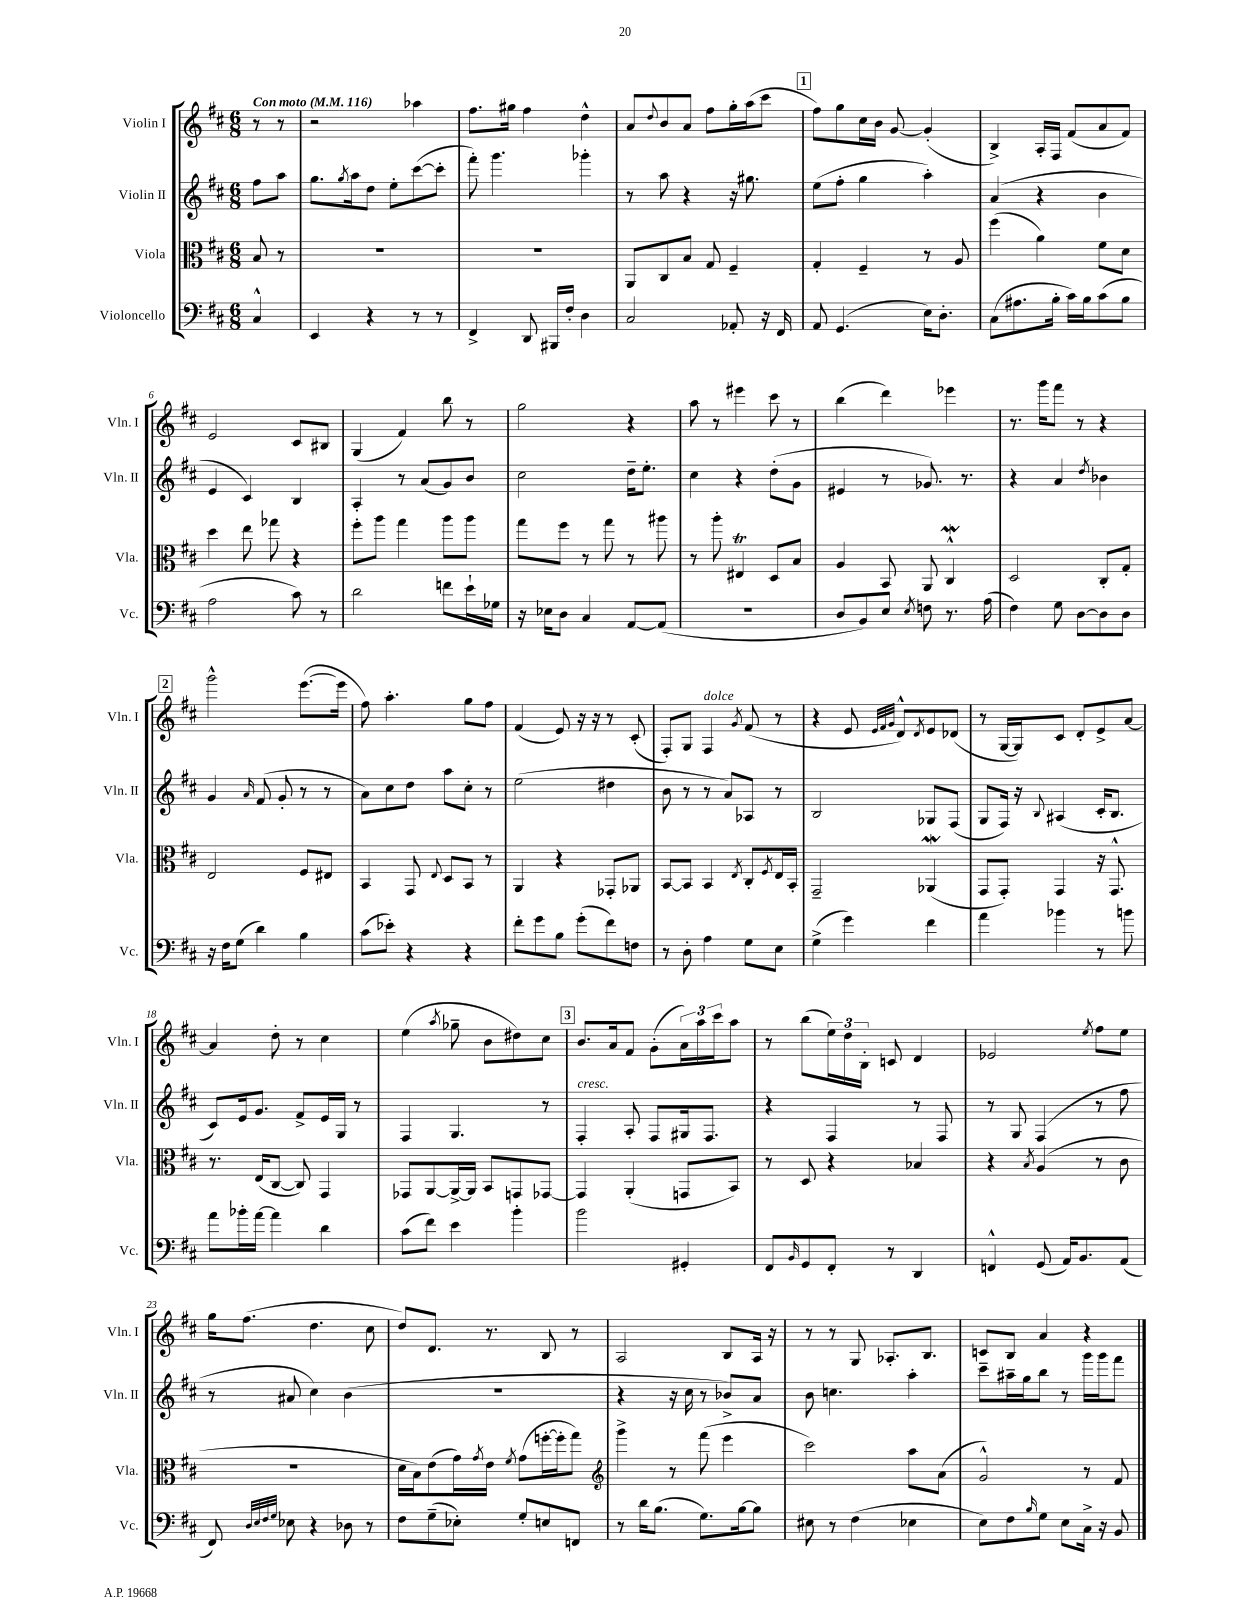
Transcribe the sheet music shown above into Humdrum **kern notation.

**kern	**kern	**kern	**kern
*staff4	*staff3	*staff2	*staff1
*clefF4	*clefC3	*clefG2	*clefG2
*k[f#c#]	*k[f#c#]	*k[f#c#]	*k[f#c#]
*M6/8	*M6/8	*M6/8	*M6/8
*MM116	*MM116	*MM116	*MM116
4C#^^	8B	8ff#	8r
.	8r	8aa	8r
=	=	=	=
4EE	2.r	8.gg	2r
.	.	8qgg	.
.	.	16aa	.
4r	.	8dd	.
.	.	8ee'	.
8r	.	([8ccc#	4aa-
8r	.	8ccc#']	.
=	=	=	=
4FF#^	2.r	8fff#')	8.ff#
.	.	4.ggg	.
.	.	.	16gg#
8DD	.	.	4ff#
16BBB#	.	.	.
16F#'	.	.	.
4D	.	4ggg-'	4dd^^
=	=	=	=
2C#	8AA	8r	8a
.	.	.	8qqdd
.	8C#	8aa	8b
.	8B	4r	8a
.	8G	.	8ff#
8AA-'	4F#~	16r	16gg'
.	.	8.gg#	(16aa
16r	.	.	8ccc#
16FF#	.	.	.
=	=	=	=
8AA	4G'	(8ee	8ff#)
(4.GG	.	8ff#'	8gg
.	4F#~	4gg	16cc#
.	.	.	16b
.	.	.	[8g
16E)	8r	4aa')	(4g']
8.D'	.	.	.
.	8A	.	.
=	=	=	=
(8C#	(4ff#	(4a	4B^)
8.A#	.	.	.
.	4a)	4r	16A'
16B'	.	.	16F#
16c#)	.	.	(8f#
16B	.	.	.
(8c#	8f#	4b	8a
8B	8d	.	8f#)
=	=	=	=
2A	4dd	4e	2e
.	8ee	4c#)	.
.	8gg-	.	.
8c#)	4r	4B	8c#
8r	.	.	8B#
=	=	=	=
2d	8ff#'	4A'	(4G
.	8aa	.	.
.	4gg	8r	4f#)
.	.	(8a	.
8f	8aa	8g)	8bb
16e`	8aa	8b	8r
16G-	.	.	.
=	=	=	=
16r	8gg	2cc#	2gg
16E-	.	.	.
8D	8ff#	.	.
4C#	8r	.	.
.	8gg	.	.
[8AA	8r	16dd~	4r
.	.	8.ee'	.
(8AA]	8aa#	.	.
=	=	=	=
2.r	8r	4cc#	8aa
.	8aa'	.	8r
.	4E#	4r	4eee#
.	8D	(8dd'	8ccc#
.	8B	8g	8r
=	=	=	=
8D	4A	4e#	(4bb
8BB)	.	.	.
8E	8BB	8r	4ddd)
8qE	.	.	.
8F	8AA	8.g-)	.
8.r	4C#^^	.	4eee-
.	.	8.r	.
(16A	.	.	.
=	=	=	=
4F#)	2D	4r	8.r
.	.	.	16ggg
8G	.	4a	8fff#
[8D	.	.	8r
.	.	8qdd	.
8D]	8C#'	4b-	4r
8D	8G'	.	.
=	=	=	=
16r	2E	4g	2ggg^^
16F#	.	.	.
(8G	.	.	.
.	.	16qqa	.
4d)	.	(8f#	.
.	.	8g'	.
4B	8F#	8r	([8.eee
.	8E#	8r	.
.	.	.	16eee]
=	=	=	=
(8c#	4BB	8a)	8ff#)
8e-')	.	8cc#	4.aa'
4r	8GG	8dd	.
.	8qqE	.	.
.	8D	8aa	.
4r	8BB	8cc#'	8gg
.	8r	8r	8ff#
=	=	=	=
8f#'	4AA	(2ee	(4f#
8g	.	.	.
8B	4r	.	8e)
(8g'	.	.	16r
.	.	.	16r
8f#)	8GG-'	4dd#	8r
8F	8AA-	.	(8c#'
=	=	=	=
8r	[8BB	8b	8F#')
8D'	8BB]	8r	8G
4A	4BB	8r	4F#
.	.	8a)	.
.	8qE	.	8qg
8G	8C#'	8A-	(8f#
.	8qF#	.	.
8E	16E	8r	8r
.	16BB'	.	.
=	=	=	=
(4G^	2GG~	2B	4r
4g)	.	.	8e
.	.	.	32qqe
.	.	.	32qqf#
.	.	.	32qqg
.	.	.	8d^^)
.	.	.	8qd
4f#	(4AA-	8G-	8e
.	.	(8F#	(8d-
=	=	=	=
4a	8GG	8G	8r
.	8GG')	16F#)	[16G
.	.	16r	16G])
.	.	8qqB	.
4b-	4GG	(4A#	8c#
.	.	.	8d'
8r	16r	16c#'	8e^
.	8.GG^^	8.B	.
8b	.	.	[8a
=	=	=	=
8a	8.r	8c#)	4a]
16b-'	.	16e	.
[16a	(16E	8.g	.
4a]	[8C#	.	8dd'
.	8C#])	8f#^	8r
4d	4GG	16e	4cc#
.	.	16G	.
.	.	8r	.
=	=	=	=
(8c#	8GG-	4F#	(4ee
8f#)	[8AA	.	.
.	.	.	8qaa
4e	16AA^_	4.G	8gg-~
.	16AA]	.	.
.	8BB	.	8b
4b'	8GG	.	8dd#)
.	[8GG-	8r	8cc#
=	=	=	=
2b	4GG-]	4F#'	8.b
.	.	.	16a
.	(4AA'	8A'	8f#
.	.	8F#	(8g'
4GG#'	8GG	16G#	24a)
.	.	.	24aa
.	.	8.F#	.
.	.	.	24ccc#
.	8BB)	.	8aa
=	=	=	=
8FF#	8r	4r	8r
16qqBB	.	.	.
8GG	8D	.	(8bb
8FF#'	4r	4F#	24ee)
.	.	.	24dd
.	.	.	24B'
8r	.	.	8c
4DD	4B-	8r	4d
.	.	8F#	.
=	=	=	=
4FF^^	4r	8r	2e-
.	.	8G	.
.	8qB	.	.
(8GG	(4A	(4F#	.
16AA)	.	.	.
8.BB	.	.	.
.	.	.	8qee
.	8r	8r	8ff#
(8AA	8c#	8ff#	8ee
=	=	=	=
8FF#)	2.r	8r	16gg
.	.	.	(8.ff#
32qqD	.	.	.
32qqE	.	.	.
32qqF#	.	.	.
32qqG	.	.	.
8E-	.	8a#	.
4r	.	4cc#)	4.dd
8D-	.	(4b	.
8r	.	.	8cc#
=	=	=	=
8F#	16d	2.r	8dd)
.	16B)	.	.
(8G~	(8e	.	8.d
8E-')	16g)	.	.
.	8qg	.	.
.	16e	.	8.r
.	8qf#	.	.
8G'	(8g	.	.
8E	[16ff'	.	8B
.	16ff']	.	.
8FF	8gg)	.	8r
=	=	=	=
*	*clefG2	*	*
8r	4ggg^	4r	2A
16d	.	.	.
(8.B	.	.	.
.	8r	16r	.
.	.	16cc#	.
8.G)	(8fff#	8r	.
.	4eee	8b-^)	8B
[16B	.	.	.
8B]	.	8a	16A
.	.	.	16r
=	=	=	=
8E#	2ccc#)	8b	8r
8r	.	4.cc	8r
(4F#	.	.	8G
.	.	.	8.A-'
4E-	8aa	4aa'	.
.	.	.	8.B
.	(8a	.	.
=	=	=	=
8E)	2g^^)	8ccc#~	8c
8F#	.	16aa#~	8B
.	.	16gg	.
16qqB	.	.	.
8G	.	8bb	4a
8E	.	8r	.
16C#^	8r	16ggg	4r
16r	.	16ggg	.
8BB	8f#	8fff#	.
==	==	==	==
*-	*-	*-	*-
